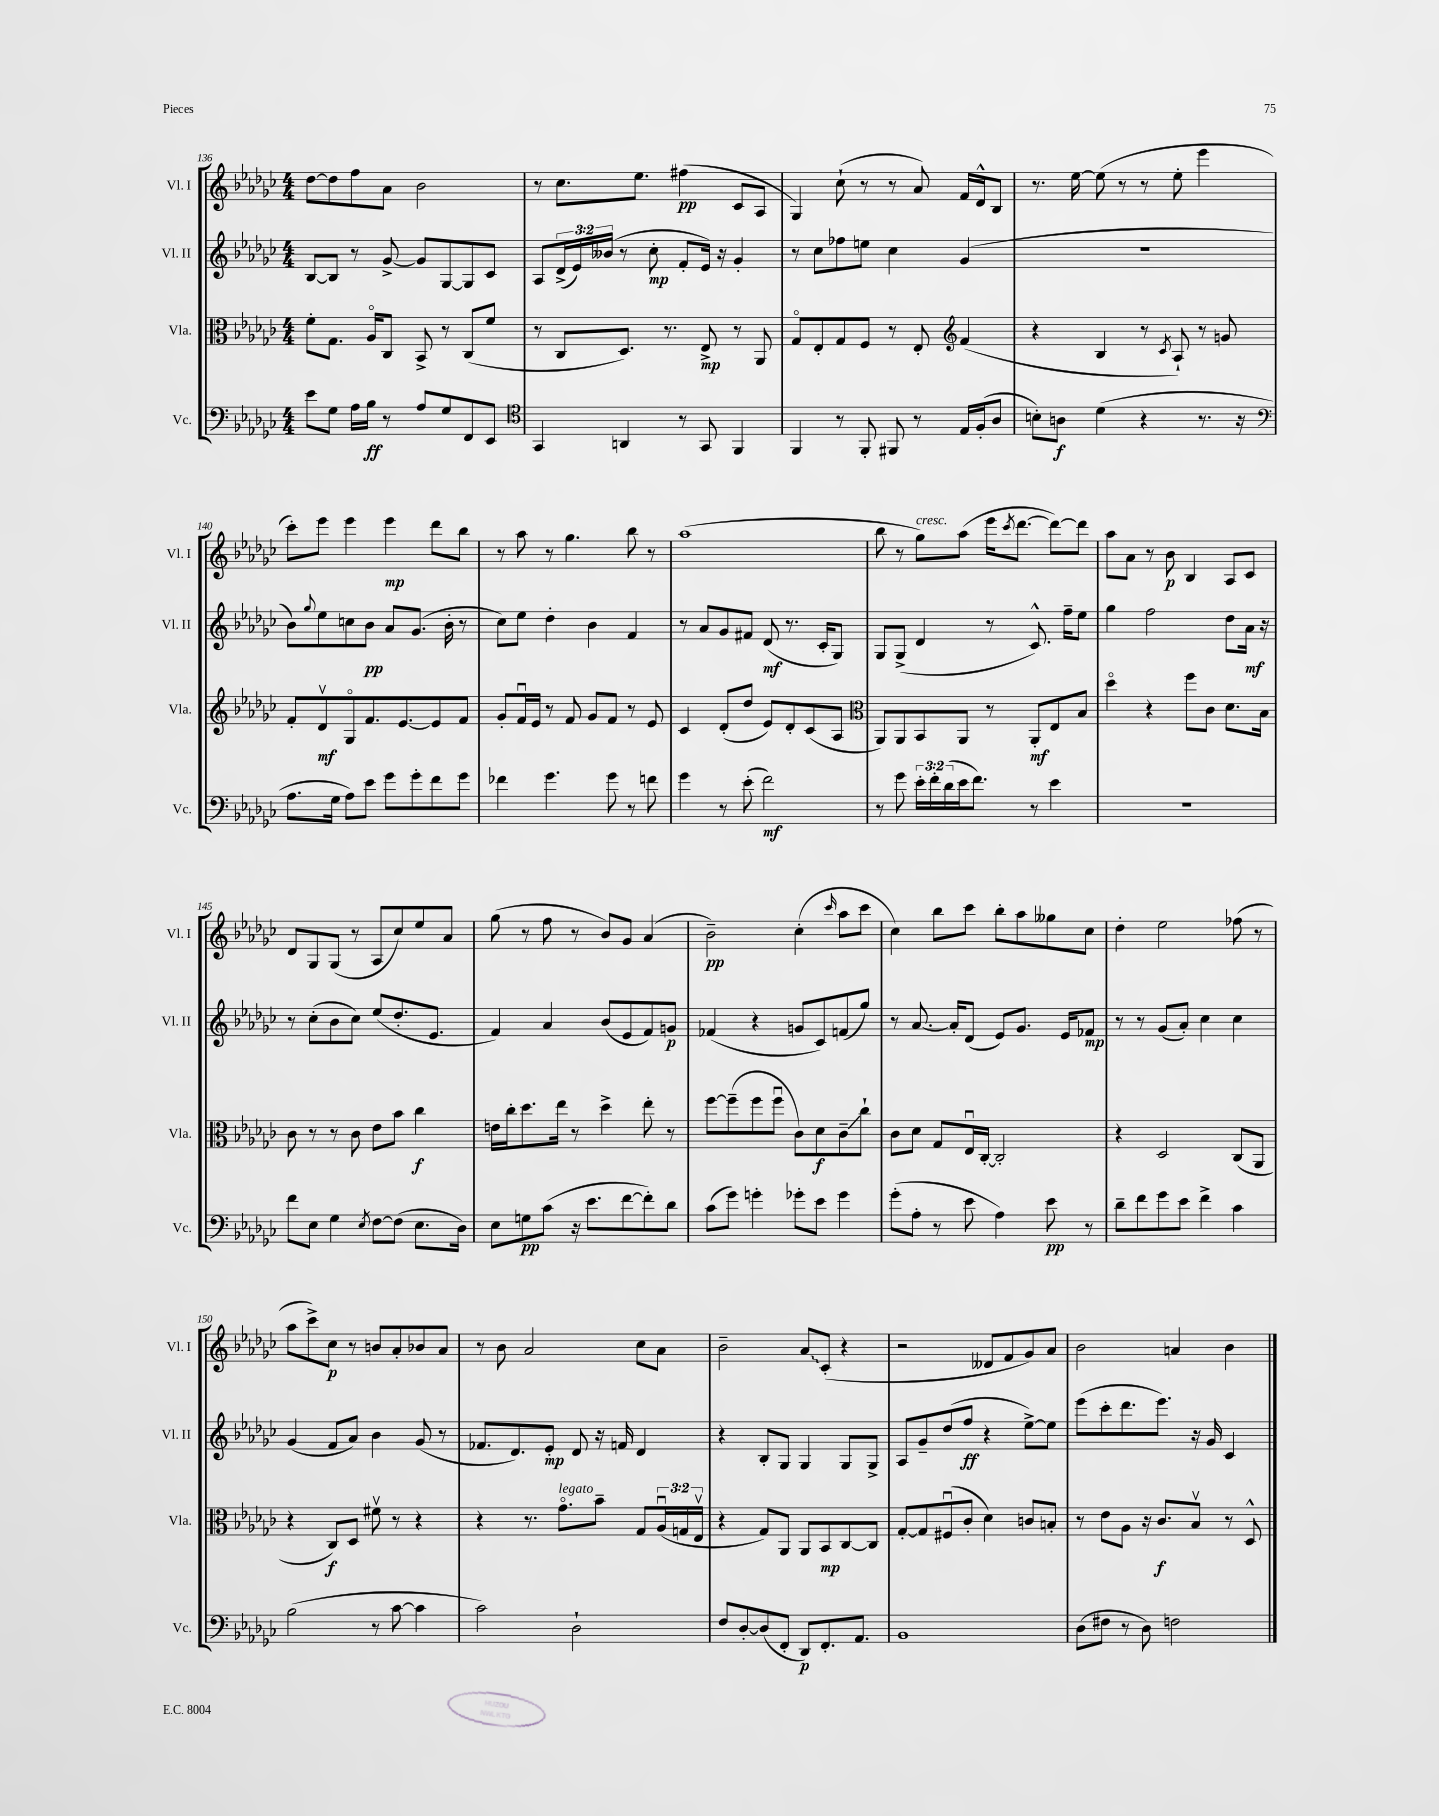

**kern	**kern	**kern	**kern
*staff4	*staff3	*staff2	*staff1
*clefF4	*clefC3	*clefG2	*clefG2
*k[b-e-a-d-g-c-]	*k[b-e-a-d-g-c-]	*k[b-e-a-d-g-c-]	*k[b-e-a-d-g-c-]
*M4/4	*M4/4	*M4/4	*M4/4
8e-	8f'	[8B-	[8dd-
8G-	8.G-	8B-]	8dd-]
16A-	.	8r	8ff
16B-	16A-o	.	.
8r	8C-	[8g-^	8a-
8A-	8BB-^	8g-]	2b-
8G-	8r	[8G-	.
8FF	(8C-	8G-]	.
8EE-	8f	8c-	.
=	=	=	=
*clefC4	*	*	*
4GG-	8r	8A-	8r
.	8C-	(24d-^	8.cc-
.	.	24e-)	.
.	.	(24b--	.
4AA	8.D-)	8r	.
.	.	.	8.ee-
.	.	8cc-'	.
.	8.r	.	.
8r	.	8f'	(4ff#
8GG-	8E-^	16e-)	.
.	.	16r	.
4FF	8r	4g-'	8c-
.	8AA-	.	8A-
=	=	=	=
4FF	8G-o	8r	4G-)
.	8E-'	8cc-	.
8r	8G-	8ff-	(8cc-`
8FF'	8F	8ee	8r
8FF#	8r	4cc-	8r
8r	8E-'	.	8a-)
*	*clefG2	*	*
16E-	(4f	(4g-	16f
(16F'	.	.	16d-^^
8A-	.	.	8B-
=	=	=	=
8B')	4r	1r	8.r
8A	.	.	.
.	.	.	[16ee-
(4d-	4B-	.	(8ee-]
.	.	.	8r
4r	8r	.	8r
.	8qc-	.	.
.	8A-`)	.	8ee-'
8.r	8r	.	4eee-
.	8g	.	.
16r	.	.	.
=	=	=	=
*clefF4	*	*	*
8.A-	8f'	8b-)	8ccc-')
.	.	8qqgg-	.
.	8d-v	8ee-	8eee-
16G-	.	.	.
8A-)	8G-o	8cc	4eee-
8e-	8.f	8b-	.
8g-	.	8a-	4eee-
.	[8.e-	.	.
8g-'	.	(8.g-	.
8f	8e-]	.	8ddd-
.	.	16b-'	.
8g-	8f	8r	8bb-
=	=	=	=
4f-	8g-'	8cc-)	8r
.	16fu	8ee-	8aa-
.	16e-	.	.
4.g-	8r	4dd-'	8r
.	8f	.	4.gg-
.	8g-	4b-	.
8g-	8f	.	.
8r	8r	4f	8bb-
8f	8e-	.	8r
=	=	=	=
4g-	4c-	8r	(1aa-
.	.	8a-	.
8r	(8d-'	8g-	.
(8e-'	8dd-	8f#	.
2f)	8e-)	(8d-	.
.	8d-'	8.r	.
.	(8c-	.	.
.	.	16c-'	.
.	8A-	8G-)	.
=	=	=	=
*	*clefC3	*	*
8r	8AA-)	8G-	8bb-
8g-	8AA-	(8G-^	8r
24e-'	8BB-	4d-	8gg-)
24f'	.	.	.
(24d-	.	.	.
16e-	8AA-	.	(8aa-
8.f)	.	.	.
.	8r	8r	16eee-
.	.	.	8qccc-
.	.	.	[8.ddd-
8r	8AA-'	8.c-^^)	.
4e-	8E-	.	8ddd-_)
.	.	16ff~	.
.	8B-	8ee-	8ddd-]
=	=	=	=
1r	4dd-o	4gg-	8aa-
.	.	.	8a-
.	4r	2ff	8r
.	.	.	8b-
.	8ff	.	4B-
.	8c-	.	.
.	8.d-	8dd-	8A-
.	.	16a-	8c-
.	16B-	16r	.
=	=	=	=
8f	8c-	8r	8d-
8E-	8r	(8cc-'	8G-
4G-	8r	8b-	(8G-
.	8c-	8cc-)	8r
8qE-	.	.	.
[8F	8e-	(8ee-	8A-
(8F]	8b-	8.dd-'	8cc-)
8.E-	4cc-	.	8ee-
.	.	8.e-	.
.	.	.	8a-
16D-)	.	.	.
=	=	=	=
8E-	16e	4f)	(8gg-
.	16cc-'	.	.
8G	8.dd-	.	8r
(8c-	.	4a-	8ff
.	16ee-	.	.
16r	8r	.	8r
8.e-	.	.	.
.	4dd-^	(8b-	8b-)
[8f	.	8e-	8g-
8f'])	8ee-'	8f)	(4a-
8d-	8r	8g	.
=	=	=	=
(8c-	[8ff	(4f-	2b-~)
8g-)	(8ff~]	.	.
4g'	8ff	4r	.
.	8ffu	.	.
8g-'	8c-)	8g	(4cc-'
8e-	8d-	8c-)	.
.	.	.	16qqccc-
4g-	8c-~	(8f	8aa-
.	8cc-`	8gg-)	8ccc-
=	=	=	=
(8g-'	8c-	8r	4cc-)
8A-'	8d-	[8.a-	.
8r	8G-	.	8bb-
.	.	16a-']	.
8e-	16E-u	(8d-	8ccc-
.	[16C-'	.	.
4A-)	2C-']	8e-)	8bb-'
.	.	8.g-	8aa-
8e-	.	.	8gg--
.	.	16e-	.
8r	.	8f-	8cc-
=	=	=	=
8d-~	4r	8r	4dd-'
8f	.	8r	.
8g-	2D-	(8g-	2ee-
8e-	.	8a-')	.
4f^	.	4cc-	.
4c-	(8C-	4cc-	(8ff-
.	8AA-	.	8r
=	=	=	=
(2B-	4r	(4g-	8aa-
.	.	.	8ccc-^)
.	8C-)	8f	8cc-
.	8D-	8a-)	8r
8r	8f#v	4b-	8b
[8c-	8r	.	8a-'
4c-]	4r	(8g-	8b-
.	.	8r	8a-
=	=	=	=
2c-)	4r	8.f-	8r
.	.	.	8b-
.	.	8.d-)	.
.	8.r	.	2a-
.	.	8e-'	.
.	8.g-o	.	.
2D-`	.	8d-	.
.	8b-~	16r	.
.	.	16f	.
.	8G-	4d-	8cc-
.	(24A-u	.	8a-
.	24G	.	.
.	24E-v	.	.
=	=	=	=
8F	4r	4r	2b-~
[8D-'	.	.	.
(8D-]	8G-)	8B-'	.
8FF'	8AA-	8G-	.
8DD-)	8AA-	4G-	8a-
8.FF'	8BB-	.	(8c-'
.	[8C-	8G-	4r
8.AA-	.	.	.
.	8C-]	8G-^	.
=	=	=	=
1BB-	[8G-'	8A-	2r
.	8G-]	8g-~	.
.	(8F#u	(8dd-	.
.	8c-'	8ff	.
.	4d-)	4r	8d--
.	.	.	8f
.	8c	[8ee-^)	8g-)
.	8B'	8ee-]	8a-
=	=	=	=
(8D-	8r	(8eee-	2b-
8F#	8e-	8ccc-'	.
8r	8A-	8.ddd-	.
8D-)	16r	.	.
.	8.c-	8.eee-)	.
2F	.	.	4a
.	8B-v	16r	.
.	.	16g-	.
.	8r	4c-	4b-
.	8D-^^	.	.
==	==	==	==
*-	*-	*-	*-
